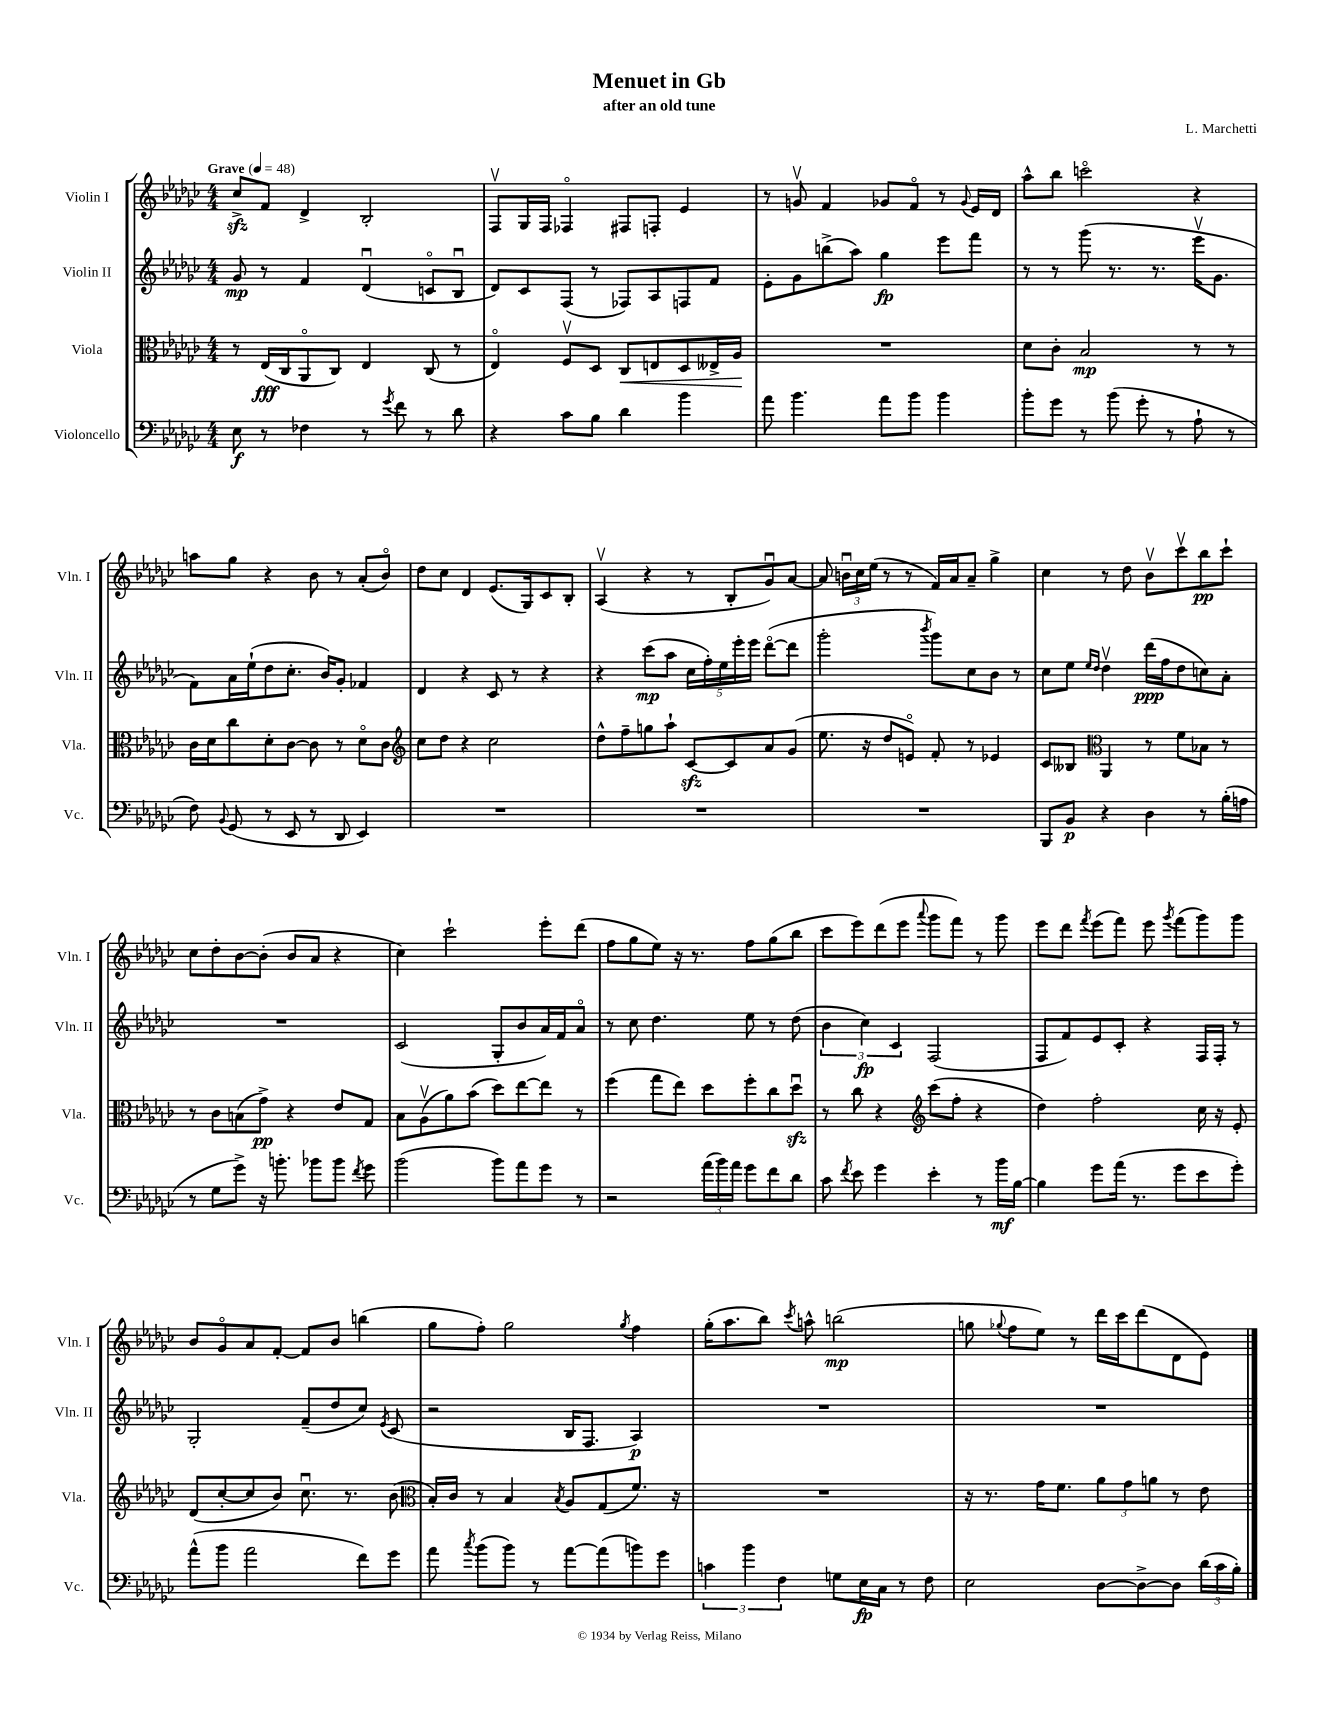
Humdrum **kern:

**kern	**kern	**kern	**kern
*staff4	*staff3	*staff2	*staff1
*clefF4	*clefC3	*clefG2	*clefG2
*k[b-e-a-d-g-c-]	*k[b-e-a-d-g-c-]	*k[b-e-a-d-g-c-]	*k[b-e-a-d-g-c-]
*M4/4	*M4/4	*M4/4	*M4/4
*MM48	*MM48	*MM48	*MM48
8E-	8r	8g-	8cc-^
8r	(16E-	8r	8f
.	16C-	.	.
4F-	8AA-o	4f	4d-^
.	8C-)	.	.
8r	4E-	(4d-u	2B-'
8qg-	.	.	.
8f	.	.	.
8r	(8C-	8co	.
8d-	8r	8B-u	.
=	=	=	=
4r	4E-o)	8d-)	8Fv
.	.	8c-	16G-
.	.	.	16F
8c-	8Fv	(8F	4F-o
8B-	8D-	8r	.
4d-	8C-	8F-)	8F#
.	8E	8A-	8F'
4b-	8D-	8F	4e-
.	16E--^	8f	.
.	16A-	.	.
=	=	=	=
8a-	1r	8e-'	8r
4.b-	.	8g-	8gv
.	.	(8bb^	4f
.	.	8aa-)	.
8a-	.	4gg-	8g-
8b-	.	.	8fo
4b-	.	8eee-	8r
.	.	.	8qqg-
.	.	8fff	16e-
.	.	.	16d-
=	=	=	=
8b-'	8d-	8r	8aa-^^
8g-	8c-'	8r	8bb-
8r	2B-	(8ggg-	2ccco
(8b-	.	8.r	.
8g-'	.	.	.
.	.	8.r	.
8r	.	.	.
8A-`	8r	16eee-v	4r
.	.	8.g-	.
8r	8r	.	.
=	=	=	=
8F)	16c-	8f)	8aa
.	16d-	.	.
8qqBB-	.	.	.
(8GG-	8cc-	16a-	8gg-
.	.	(16ee-`	.
8r	8d-'	8dd-	4r
8EE-	[8c-	8.cc-'	.
8r	8c-]	.	8b-
.	.	16b-)	.
8DD-	8r	8g-'	8r
4EE-)	8d-o	4f-	(8a-'
.	8c-	.	8b-o)
=	=	=	=
*	*clefG2	*	*
1r	8cc-	4d-	8dd-
.	8dd-	.	8cc-
.	4r	4r	4d-
.	2cc-	8c-	(8.e-
.	.	8r	.
.	.	.	16G-)
.	.	4r	8c-
.	.	.	8B-'
=	=	=	=
1r	8dd-^^	4r	(4A-v
.	8ff~	.	.
.	8gg	(8ccc-	4r
.	8aa-`	8aa-	.
.	[8c-	20cc-	8r
.	.	20ff')	.
.	.	20ee-	.
.	8c-]	.	8B-'
.	.	20eee-'	.
.	.	20eee-	.
.	8a-	([8ddd-o	8g-u)
.	(8g-	8ddd-]	[8a-
=	=	=	=
1r	8.ee-	2ggg-'	8a-]
.	.	.	24bu
.	.	.	24cc-
.	16r	.	.
.	.	.	(24ee-
.	8dd-	.	8r
.	8eo)	.	8r
.	.	8qbbb-	.
.	8f'	8ggg-)	16f)
.	.	.	16a-
.	8r	8cc-	8a-~
.	4e-	8b-	4gg-^
.	.	8r	.
=	=	=	=
8BBB-	8c-	8cc-	4cc-
8BB-	8B--	8ee-	.
*	*clefC3	*	*
.	.	16qqee-	.
.	.	16qqdd-	.
4r	4AA-	4dd-v	8r
.	.	.	8dd-
4D-	8r	(16ddd-	8b-v
.	.	16ff	.
.	8f	8dd-	8ccc-v
8r	8B-	8cc)	8bb-
(16B-'	8r	8a-'	8ccc-`
16A	.	.	.
=	=	=	=
8r	8r	1r	8cc-
8G-	8c-	.	8dd-'
8g-^)	(8B	.	[8b-
16r	8g-^)	.	(8b-']
8.b'	.	.	.
.	4r	.	8b-
8b-	.	.	8a-
8b-	8e-	.	4r
8qf	.	.	.
8g-	8G-	.	.
=	=	=	=
(2b-	8B-	(2c-	4cc-)
.	(8A-v	.	.
.	8a-)	.	2ccc-`
.	(8b-	.	.
8b-)	8dd-)	8G-'	.
8a-	[8ee-	8b-	.
8g-	8ee-]	16a-)	8eee-'
.	.	16f	.
8r	8r	8a-o	(8ddd-
=	=	=	=
2r	(4ff	8r	8ff
.	.	8cc-	8gg-
.	8gg-	4.dd-	8ee-)
.	8ee-)	.	16r
.	.	.	8.r
(24a-	8dd-	.	.
24b-)	.	.	.
24a-	.	.	.
8g-	8ff'	8ee-	8ff
8f	8cc-	8r	(8gg-
8d-	8dd-u	(8dd-	8bb-
=	=	=	=
8c-	8r	6b-	8ccc-
8qf	.	.	.
8e-	8cc-	.	8eee-)
.	.	6cc-)	.
4g-	4r	.	(8ddd-
.	.	6c-	.
.	.	.	8eee-
*	*clefG2	*	*
.	.	.	8qqaaa-
4e-'	(8ccc-	(2F	8ggg-
.	8ff'	.	8fff)
8r	4r	.	8r
16b-	.	.	8ggg-
[16B-	.	.	.
=	=	=	=
4B-]	4dd-)	8F	8eee-
.	.	8f)	8ddd-
.	.	.	8qfff
8g-	2ff'	8e-	(8eee-
(16a-	.	8c-'	8fff)
8.r	.	.	.
.	.	4r	8eee-
.	.	.	8qggg-
8g-	.	.	(8fff
8e-	16cc-	16F	8ggg-)
.	16r	16F'	.
8g-')	8e-'	8r	8ggg-
=	=	=	=
(8a-^^	(8d-	2G-'	8b-
8b-	[8cc-'	.	8g-o
2a-	8cc-]	.	8a-
.	8b-)	.	[8f'
.	8.cc-u	(8f~	8f]
.	.	8dd-	8b-
.	8.r	.	.
8f)	.	8cc-)	(4bb
.	.	8qe-	.
8g-	(8b-	(8c-	.
=	=	=	=
*	*clefC3	*	*
8a-	16B-')	2r	8gg-
.	16c-	.	.
8qcc-	.	.	.
(8b-	8r	.	8ff')
8b-)	4B-	.	2gg-
8r	.	.	.
.	8qB-	.	.
[8a-	8A-	16B-	.
.	.	8.F	.
(8a-]	(8G-	.	.
.	.	.	8qgg-
8b)	8.f)	4A-)	4ff
8g-	.	.	.
.	16r	.	.
=	=	=	=
6c	1r	1r	(16gg-'
.	.	.	8.aa-
6b-	.	.	.
.	.	.	8bb-)
6F	.	.	.
.	.	.	8qccc-
.	.	.	8aa^^
8G	.	.	(2bb
16E-	.	.	.
16C-	.	.	.
8r	.	.	.
8F	.	.	.
=	=	=	=
2E-	16r	1r	8gg
.	8.r	.	.
.	.	.	8qqgg-
.	.	.	8ff
.	16g-	.	8ee-)
.	8.f	.	.
.	.	.	8r
[8D-	12a-	.	16ddd-
.	.	.	16ccc-
.	12g-	.	.
8D-^_	.	.	(8ddd-
.	12a	.	.
8D-]	8r	.	8d-
(24d-	8e-	.	8e-)
24c-	.	.	.
24B-')	.	.	.
==	==	==	==
*-	*-	*-	*-
